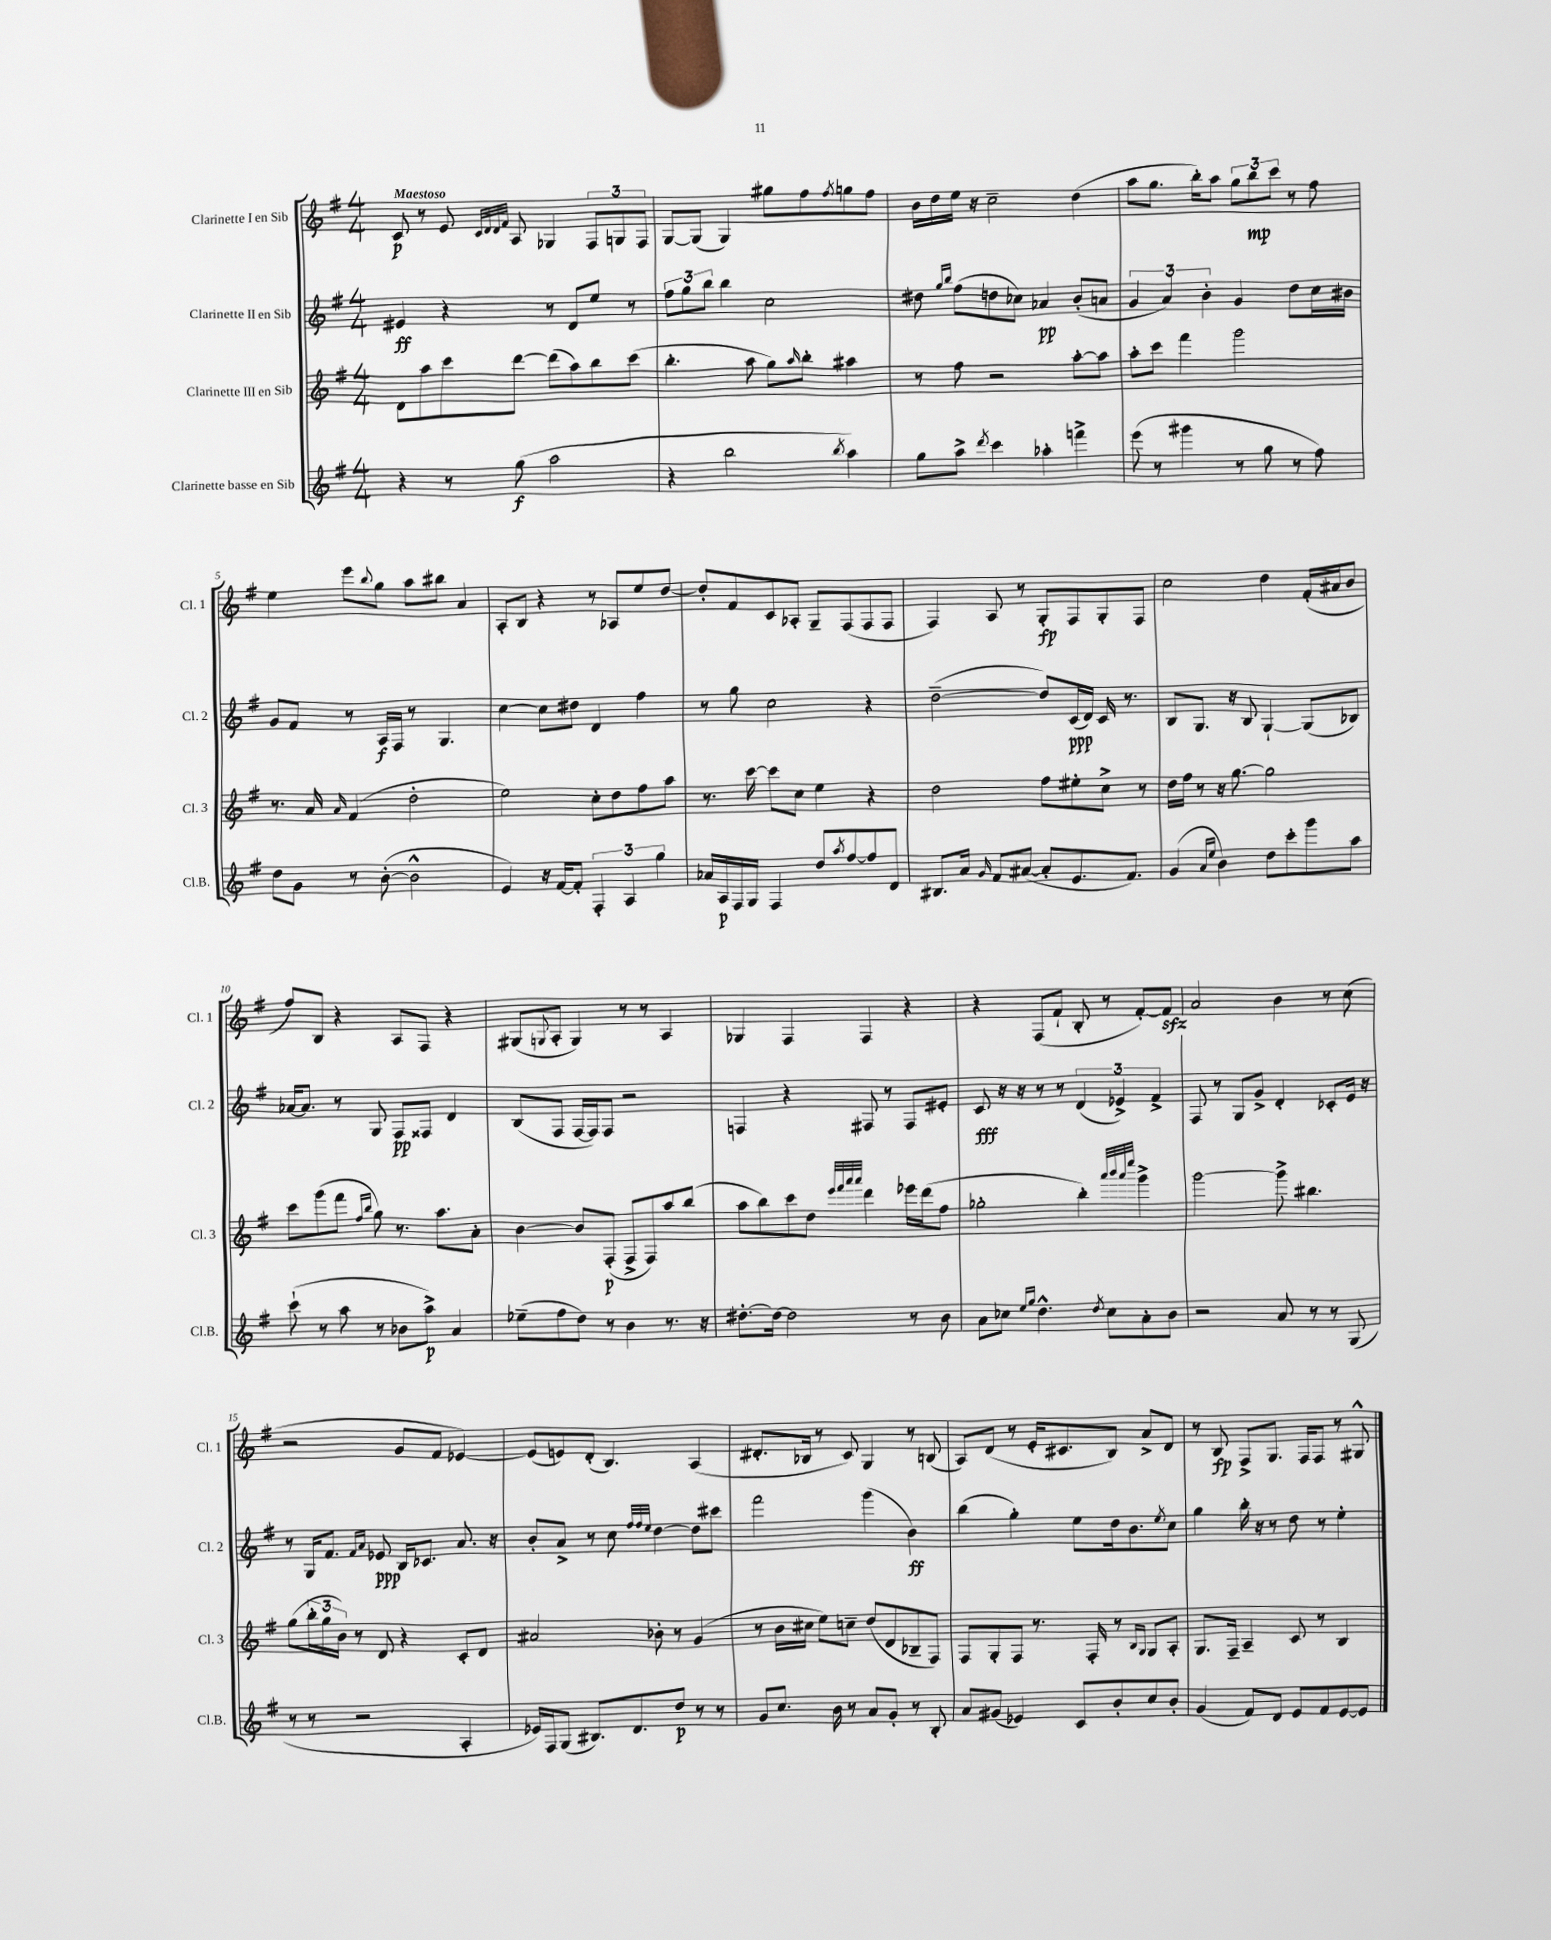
<<
\new StaffGroup <<
\new Staff = "s0" \with { instrumentName = "Clarinette I en Sib" shortInstrumentName = "Cl. 1" } {
    \clef treble \key g \major \numericTimeSignature \time 4/4 \tempo "Maestoso"
    c'8\p r8 e'8 \grace { c'32 d'32 d'32 fis'32 } a8 ges4 \tuplet 3/2 { fis8 g8 fis8 } |
    g8~ g8( g4) gis''8 fis''8 \acciaccatura { fis''8 } g''8 fis''8 |
    b'16 d''16 e''16 r16 c''2-- d''4( |
    a''8 g''8. b''16-.) a''8 \tuplet 3/2 { g''8 b''8\mp c'''8 } r8 fis''8 |
    e''4 e'''8 \appoggiatura { b''8 } g''8 a''8 bis''8 a'4 |
    a8-. b8 r4 r8 aes8 e''8 d''8~ |
    d''8-. fis'8 c'8 aes8-. g8-- fis8( fis8 fis8 |
    fis4) a8 r8 g8-.\fp fis8 g8-. fis8 |
    c''2 d''4 fis'16-.( ais'16 b'8 |
    fis''8) b8 r4 a8 fis8 r4 |
    gis8( \appoggiatura { g8 } a8-. g4) r8 r8 a4 |
    ges4 fis4 fis4 r4 |
    r4 fis8( fis'8-! b8-. r8 fis'8~-.) fis'8\sfz |
    a'2 b'4 r8 c''8( |
    r2 g'8 fis'8 ees'4~) |
    ees'8( e'8) d'8-.( b4.) a4( |
    dis'8.-. bes16 r8 c'8) g4 r8 b8( |
    a8) d'8( r8 e'16-. cis'8. b8) a'8-> d'8 |
    r8 b8\fp fis8-> g8. fis16 fis8 r8 gis8-^ \bar "|." |
}
\new Staff = "s1" \with { instrumentName = "Clarinette II en Sib" shortInstrumentName = "Cl. 2" } {
    \clef treble \key g \major \numericTimeSignature \time 4/4
    eis'4\ff r4 r8 d'8 e''8 r8 |
    \tuplet 3/2 { fis''8 g''8 b''8 } b''4 c''2 |
    dis''8 \grace { g''16 b''16 } fis''8( d''8 ces''8) aes'4\pp b'8-.( a'8 |
    \tuplet 3/2 { g'4 a'4) b'4-. } g'4 d''8 c''16 bis'16 |
    g'8 fis'8 r8 a16\f fis16 r8 g4. |
    c''4~ c''8 dis''8 d'4 fis''4 |
    r8 g''8 c''2 r4 |
    d''2~--( d''8) c'16\ppp( d'16) c'16 r8. |
    b8 g8. r16 b8 g4~-! g8( bes8) |
    aes'16~ aes'8. r8 g8 fis8\pp fisis8 d'4 |
    b8( fis8 fis16~ fis16) fis8 r2 |
    f4 r4 fis8 r8 fis8 eis'8-. |
    c'8\fff r16 r16 r8 r8 \tuplet 3/2 { d'4( ees'4->) fis'4-> } |
    fis8 r8 g8 g'8-> d'4-. ces'8-. e'16 r16 |
    r8 g16 fis'8. \grace { fis'16 a'16 } ees'8\ppp b16 ces'8. a'8. r16 |
    b'8-. a'8-> r8 c''8 \grace { fis''32 fis''32 e''32 } d''4~ d''8 cis'''8 |
    fis'''2 g'''4( b'4\ff) |
    b''4( g''4-.) e''8 d''16 b'8. \acciaccatura { e''8 } c''8 |
    g''4 b''16-. r16 r8 d''8 r8 e''4-. \bar "|." |
}
\new Staff = "s2" \with { instrumentName = "Clarinette III en Sib" shortInstrumentName = "Cl. 3" } {
    \clef treble \key g \major \numericTimeSignature \time 4/4
    d'8 a''8 c'''8 d'''8~ d'''8( a''8) b''8 c'''8( |
    b''4.-. a''8 g''8) \grace { a''16 } b''8-. ais''4 |
    r8 fis''8 r2 a''8~-. a''8 |
    a''8-. c'''8 fis'''4 g'''2 |
    r8. a'16 \grace { a'16 } fis'4( d''2-. |
    e''2) c''8-. d''8 fis''8 a''8 |
    r8. c'''16~ c'''8 c''8 e''4 r4 |
    d''2 fis''8 eis''8-. c''8-> r8 |
    d''16 fis''16 r8 r16 g''8.~ g''2 |
    c'''8 g'''8( fis'''8 \grace { fis''16 b''16 } g''8) r8. a''8. a'8-. |
    b'4~ b'8 fis8-.\p( fis8-> fis8) a''8 b''8( |
    a''8 b''8) c'''8 d''8 \grace { e'''32 fis'''32 a'''32 a'''32 } d'''4 ees'''16 d'''16( fis''8 |
    ges''2-. b''4-.) \grace { a'''32 b'''32 a'''32 e''''32 } g'''4-> |
    g'''2~ g'''8-> bis''4. |
    g''8( \tuplet 3/2 { b''16-. g''16 b'16) } r8 d'8 r4 c'8-. d'8 |
    ais'2 bes'8-. r8 g'4( |
    r8 b'16 cis''16 e''8) c''8-- d''8( d'8 bes8-- fis8) |
    fis8 g8-. fis8 r8. fis16-. r8 \grace { b16 g16 } g8 a8-. |
    g8. fis16-- a4-- c'8 r8 b4 \bar "|." |
}
\new Staff = "s3" \with { instrumentName = "Clarinette basse en Sib" shortInstrumentName = "Cl.B." } {
    \clef treble \key g \major \numericTimeSignature \time 4/4
    r4 r8 g''8\f( a''2 |
    r4 b''2 \acciaccatura { b''8 } a''4) |
    g''8 a''8-> \acciaccatura { d'''8 } c'''4 aes''4-. f'''4-> |
    e'''8( r8 gis'''4 r8 g''8 r8 fis''8) |
    d''8 g'8 r8 b'8~-.( b'2-^ |
    e'4) r16 fis'16~ fis'8-. \tuplet 3/2 { fis4-. a4 g''4 } |
    aes'16 a16\p fis16 g16 fis4 d''8 \acciaccatura { a''8 } fis''8~ fis''8 d'8 |
    bis8. a'16 \grace { g'16 } fis'8 ais'8~( ais'8-. e'8. fis'8.) |
    g'4( \grace { a'16 e''16 } b'4) d''8 c'''8-. g'''8 a''8 |
    c'''8-!( r8 a''8 r8 bes'8 a''8->\p) a'4 |
    ees''8--( fis''8 d''8) r8 b'4 r8. r16 |
    dis''8.~-. dis''16~ dis''2 r8 b'8 |
    a'8 ces''8 \grace { e''16 g''16 } d''4.-^ \acciaccatura { d''8 } ces''8 a'8-. b'8 |
    r2 a'8 r8 r8 g8( |
    r8 r8 r2 a4-. |
    ees'16) fis16 g8( bis8.) d'8. d''8\p r8 r8 |
    g'8 c''8. b'16 r8 a'8 g'8-. r8 b8-. |
    a'8 gis'8( ees'4) c'8 b'8-. c''8 b'8-. |
    g'4( fis'8) d'8 e'8 fis'8 e'8~ e'8 \bar "|." |
}
>>
>>
